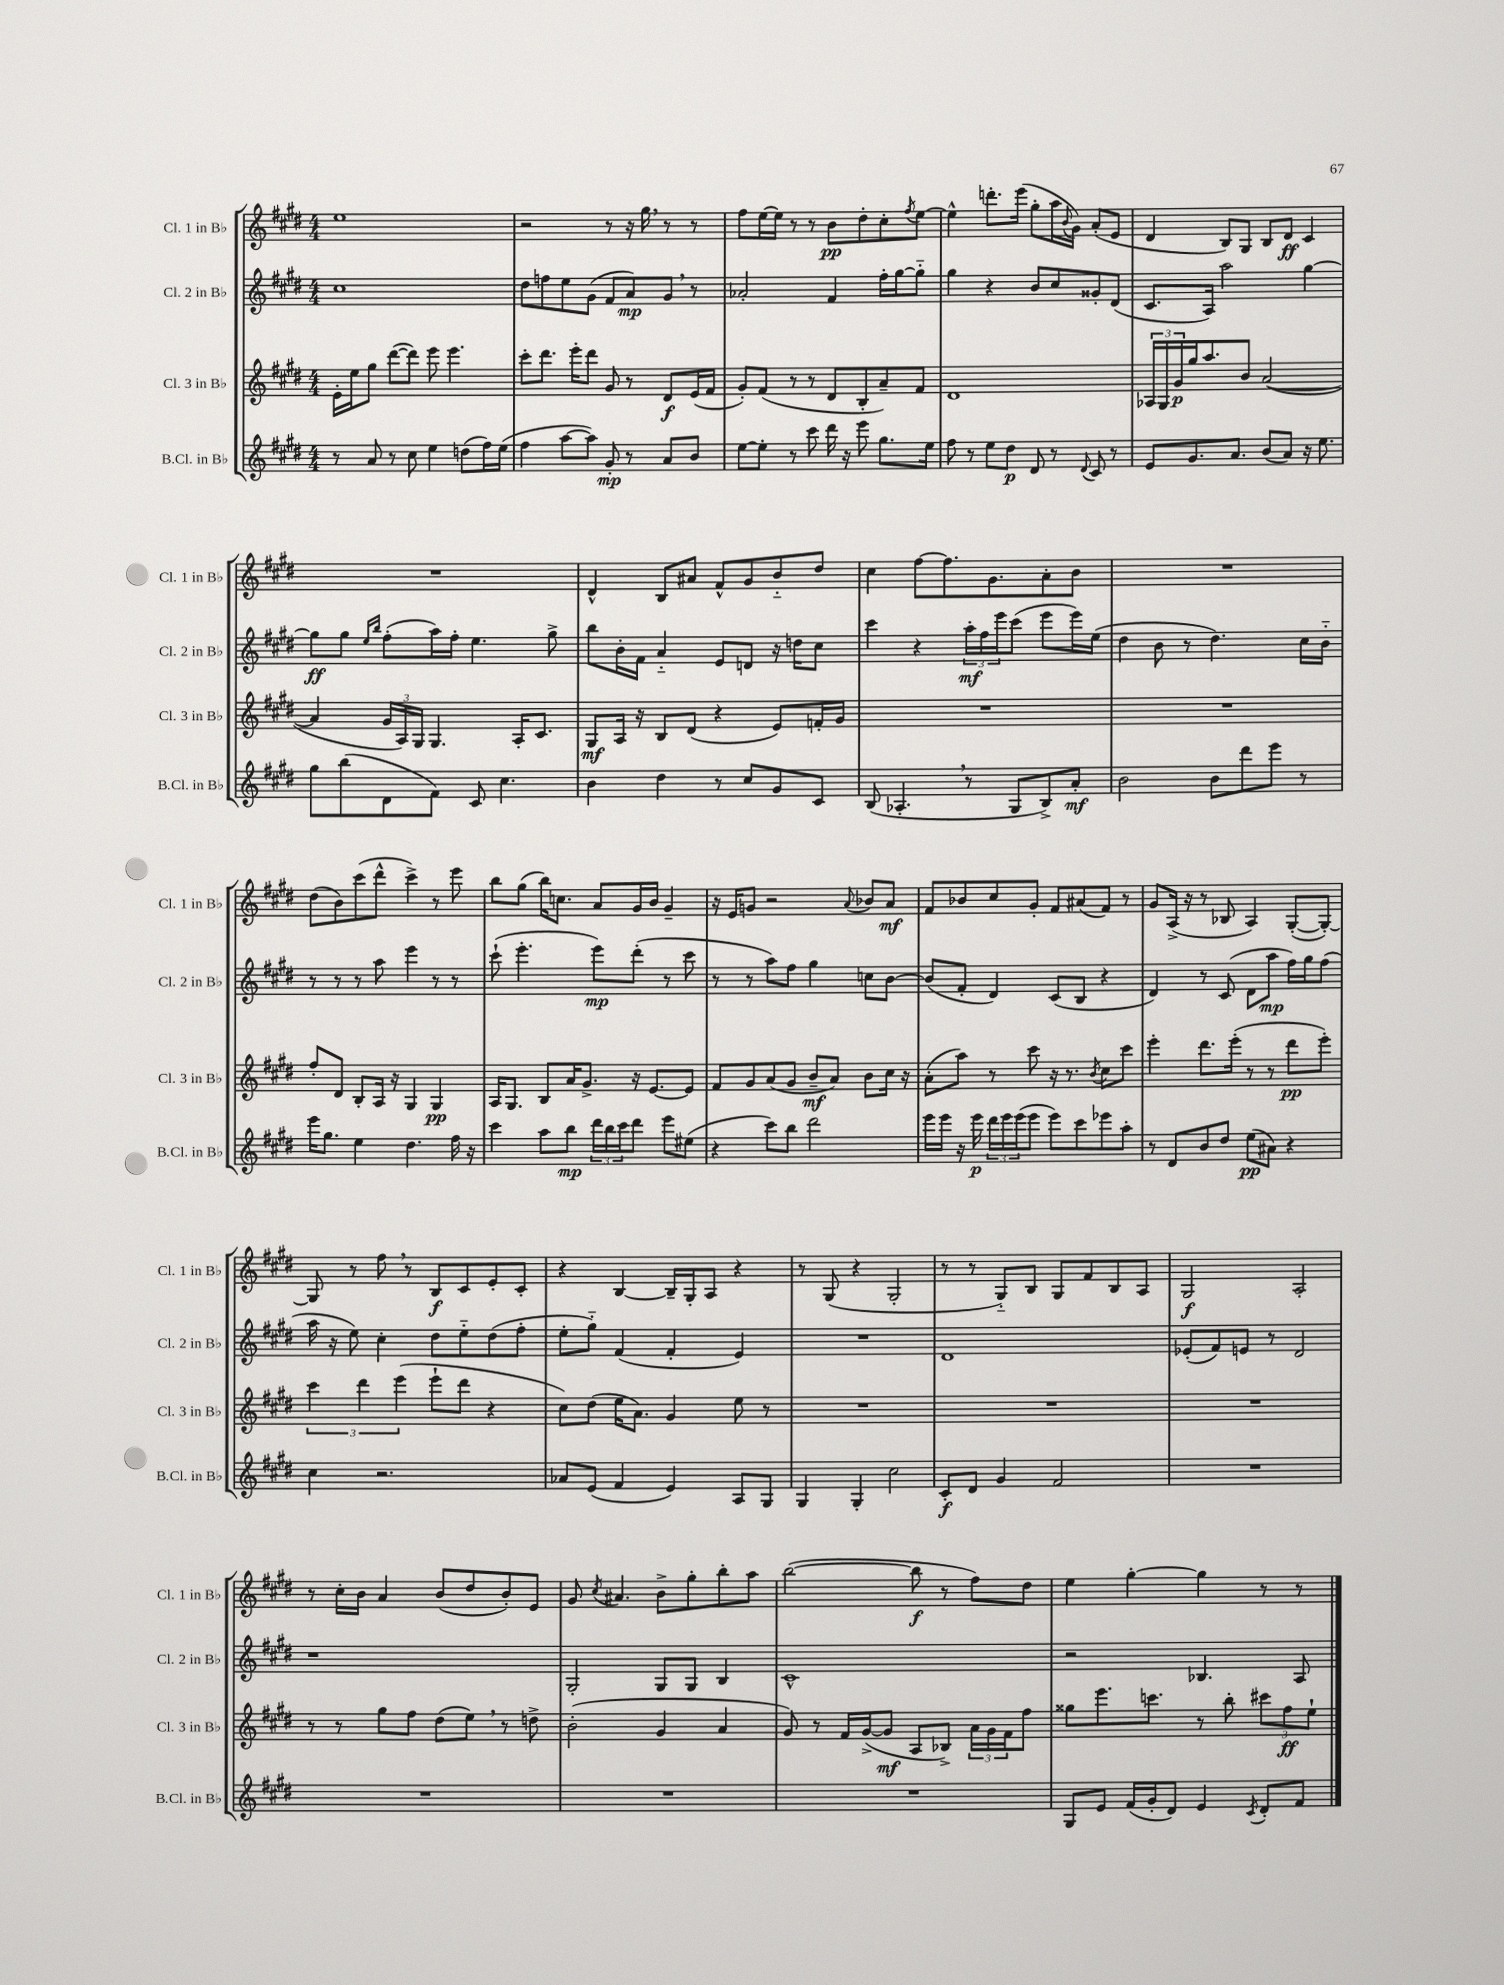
<<
\new StaffGroup <<
\new Staff = "s0" \with { instrumentName = "Cl. 1 in Bb" shortInstrumentName = "Cl. 1 in Bb" } {
    \clef treble \key e \major \numericTimeSignature \time 4/4
    e''1 |
    r2 r8 r16 gis''16 \breathe r8 r8 |
    fis''8 e''16~ e''16 r8 r8 b'8\pp dis''8-. cis''8-. \acciaccatura { fis''8 } e''8~ |
    e''4-^ d'''8.-. e'''16( gis''8-. a''16 \appoggiatura { b'8 } gis'16) a'8-.( e'8 |
    dis'4 b8) gis8 b8 dis'8\ff cis'4 |
    R1 |
    dis'4-^ b8 ais'8 fis'8-^ gis'8 b'8-_ dis''8 |
    cis''4 fis''8~ fis''8. gis'8. a'8-. b'8 |
    R1 |
    dis''8( b'8) cis'''8( dis'''8-^ cis'''4->) r8 e'''8 |
    b''8 gis''8( b''16) c''8. a'8 gis'16 b'16 gis'4-- |
    r16 e'16 g'8 r2 \appoggiatura { a'8 } bes'8 a'8\mf |
    fis'8 bes'8 cis''8 gis'8-. fis'8 ais'8( fis'8) r8 |
    gis'8 a16->( r16 r8 bes8 a4) gis8~-.( gis8~-.) |
    gis8 r8 fis''8 \breathe r8 b8\f cis'8 e'8-. cis'8-. |
    r4 b4~ b16-- gis16-. a8 r4 |
    r8 gis8( r4 gis2-. |
    r8 r8 gis8-_) b8 gis8 fis'8 b8 a8 |
    gis2\f a2-. |
    r8 cis''16-. b'16 a'4 b'8( dis''8 b'8-.) e'8 |
    gis'8 \acciaccatura { cis''8 } ais'4. b'8-> gis''8-. b''8-. a''8 |
    b''2~( b''8\f r8 fis''8) dis''8 |
    e''4 gis''4~-. gis''4 r8 r8 \bar "|." |
}
\new Staff = "s1" \with { instrumentName = "Cl. 2 in Bb" shortInstrumentName = "Cl. 2 in Bb" } {
    \clef treble \key e \major \numericTimeSignature \time 4/4
    cis''1 |
    dis''8 f''8 e''8 gis'8( fis'8 a'8\mp) gis'8 \breathe r8 |
    aes'2-. fis'4 fis''16-. gis''16~ gis''8-_ |
    gis''4 r4 b'8 cis''8 gisis'8-. dis'8( |
    cis'8. a16) a''2 gis''4~ |
    gis''8\ff gis''8 \grace { e''16 b''16 } fis''8-.( a''16) fis''16-. e''4. gis''8-> |
    b''8 b'16-. fis'16 a'4-_ e'8 d'8 r16 d''16 cis''8 |
    cis'''4 r4 \tuplet 3/2 { a''16-.\mf fis''16 e'''16 } cis'''8( e'''8 e'''16) e''16( |
    dis''4 b'8 r8 dis''4.) cis''16 b'16-_ |
    r8 r8 r8 a''8 e'''4 r8 r8 |
    cis'''8-!( e'''4.-. e'''8\mp) dis'''8-.( r8 cis'''8 |
    r8 r8 a''8) fis''8 gis''4 c''8 b'8~ |
    b'8( fis'8-. dis'4) cis'8( b8 r4 |
    dis'4) r8 cis'8( dis'8 a''8\mp fis''16) gis''16 fis''8( |
    a''16 r16 e''8) cis''4-. dis''8 e''8-_ dis''8( fis''8-. |
    e''8-. gis''8-_) fis'4( fis'4-. e'4) |
    R1 |
    dis'1 |
    ees'8-.( fis'8) e'8 r8 dis'2 |
    r1 |
    gis2-. gis8 gis8 b4 |
    cis'1-^ |
    r2 bes4. a8 \bar "|." |
}
\new Staff = "s2" \with { instrumentName = "Cl. 3 in Bb" shortInstrumentName = "Cl. 3 in Bb" } {
    \clef treble \key e \major \numericTimeSignature \time 4/4
    e'16-. e''16 gis''8 dis'''8~( dis'''8) e'''8 e'''4. |
    cis'''8-. dis'''8. e'''16-. dis'''8 gis'8 r8 dis'8\f e'16( fis'16 |
    gis'8-.) fis'8( r8 r8 dis'8 b8-. a'8--) fis'8 |
    dis'1 |
    \tuplet 3/2 { aes16 gis16 gis'16\p } gis''16 a''8. b'8 a'2~( |
    a'4 \tuplet 3/2 { gis'16 a16) gis16 } gis4. a16-. cis'8. |
    gis8\mf a16 r16 b8 dis'8( r4 e'8) f'16-. gis'16 |
    R1 |
    R1 |
    fis''8-. dis'8 b8-. a16 r16 gis4 gis4\pp |
    a16 gis8. b8 a'16 gis'8.-> r16 e'8.~ e'8 |
    fis'8 gis'8 a'8( gis'8 b'8--\mf a'8) b'8 cis''16 r16 |
    a'8-.( a''8) r8 cis'''8 r16 r8. \acciaccatura { b'8 } cis''8 cis'''8 |
    e'''4-. dis'''8. e'''16-.( r8 r8 dis'''8\pp e'''8-.) |
    \tuplet 3/2 { cis'''4 dis'''4 e'''4( } e'''8-! dis'''8 r4 |
    cis''8) dis''8( e''16 a'8.) gis'4 e''8 r8 |
    R1 |
    R1 |
    R1 |
    r8 r8 gis''8 fis''8 dis''8( e''8) \breathe r8 d''8-> |
    b'2-.( gis'4 a'4 |
    gis'8) r8 fis'16 gis'16~->( gis'8\mf a8 bes8->) \tuplet 3/2 { a'16 gis'16 fis'16 } fis''8 |
    gisis''8 e'''8. c'''8. r8 b''8-. \tuplet 3/2 { cis'''8 fis''8\ff e''8-! } \bar "|." |
}
\new Staff = "s3" \with { instrumentName = "B.Cl. in Bb" shortInstrumentName = "B.Cl. in Bb" } {
    \clef treble \key e \major \numericTimeSignature \time 4/4
    r8 a'8 r8 cis''8 e''4 d''8( fis''16) e''16( |
    fis''4 a''8~ a''8) gis'8-.\mp r8 a'8 b'8 |
    e''8~ e''8-. r8 cis'''8 dis'''16 r16 e'''8 gis''8. e''16 |
    fis''8 r8 e''8 dis''8\p dis'8 r8 \appoggiatura { dis'8 } cis'8 r8 |
    e'8 gis'8. a'8. b'8( a'8) r16 e''8. |
    gis''8 b''8( dis'8 fis'8) cis'8 cis''4. |
    b'4 dis''4 r8 cis''8 gis'8 cis'8 |
    b8( aes4.-. \breathe r8 gis8 b8->) a'8-.\mf |
    b'2 b'8 dis'''8 e'''8 r8 |
    e'''16 gis''8. e''4 dis''4. fis''16 r16 |
    cis'''4 a''8 b''8\mp \tuplet 3/2 { dis'''16 b''16 cis'''16 } dis'''8 e'''8 eis''8( |
    r4 cis'''8) b''8 dis'''2 |
    e'''16 e'''16 r16 e'''16\p \tuplet 3/2 { dis'''16 e'''16 e'''16( } e'''8 e'''8) cis'''8 ees'''8 a''8-. |
    r8 dis'8 b'8 dis''8 e''8\pp( ais'8) r4 |
    cis''4 r2. |
    aes'8 e'8( fis'4 e'4) a8 gis8 |
    gis4 gis4-. cis''2 |
    cis'8-.\f dis'8 gis'4 fis'2 |
    R1 |
    R1 |
    R1 |
    R1 |
    gis8 e'8 fis'16( gis'16-. dis'8) e'4 \acciaccatura { cis'8 } dis'8-. fis'8 \bar "|." |
}
>>
>>
\layout { \context { \Score \remove "Bar_number_engraver" } }
